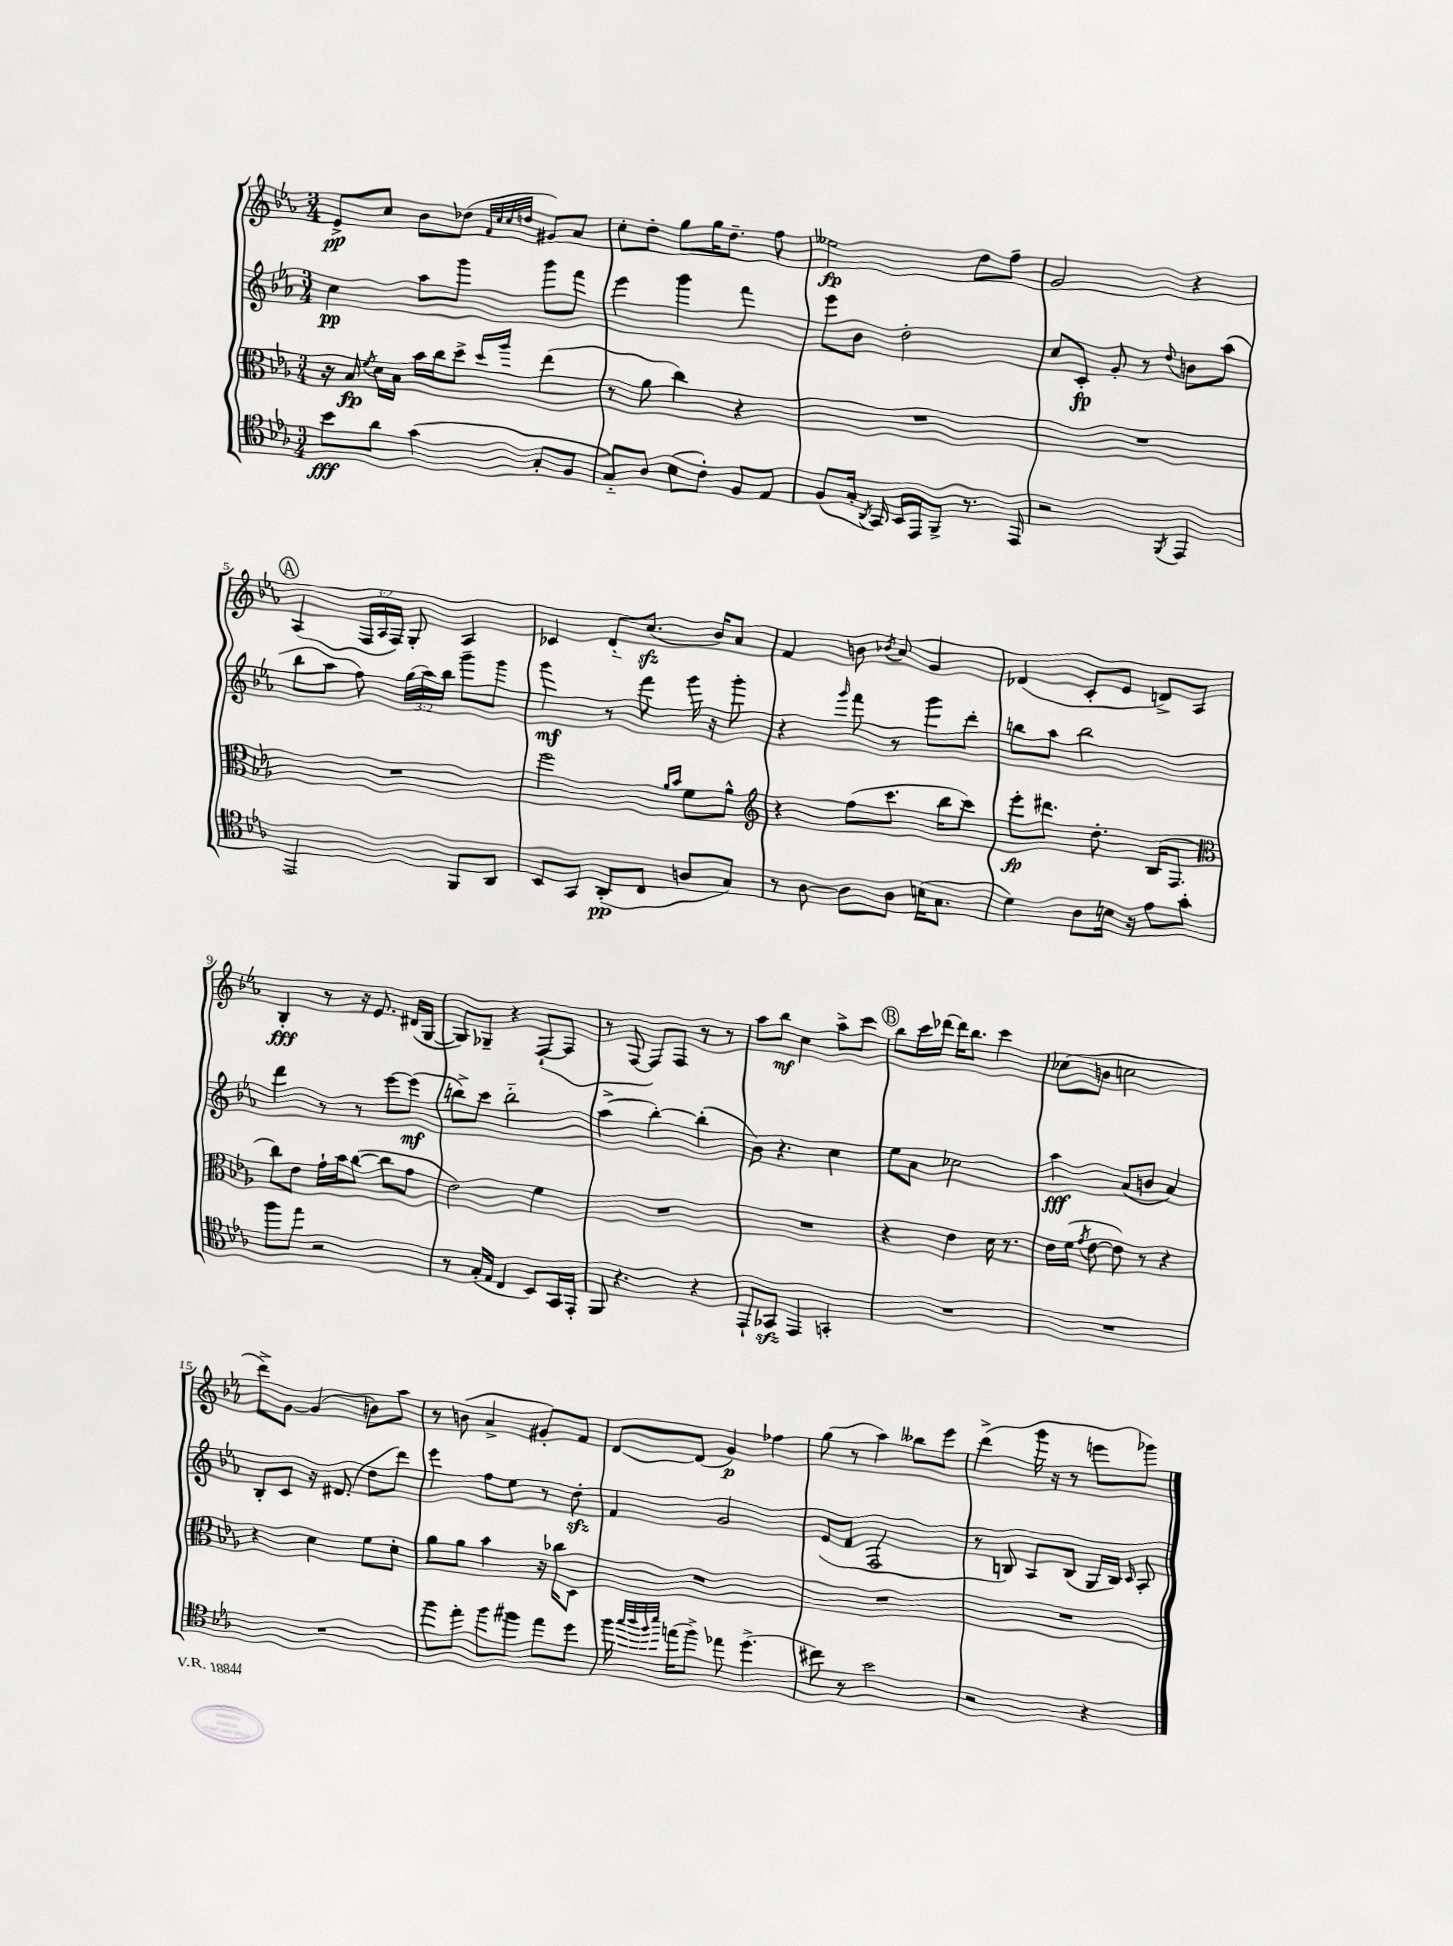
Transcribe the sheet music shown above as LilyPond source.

<<
\new StaffGroup <<
\new Staff = "s0" {
    \clef treble \key ees \major \numericTimeSignature \time 3/4 \override Staff.TupletNumber.text = #tuplet-number::calc-fraction-text
    \autoBeamOff ees'8[->\pp c''8] bes'8[ des''8]( \grace { f'32[ c''32 c''32 d''32] } gis'8[) aes'8] |
    c''8[-. d''8]-. g''8[ g''16 d''8.]-- f''8 |
    eeses''2\fp d''8[ f''8]-- |
    g'2 r4 |
    \mark \markup { \circle "A" } aes4( \tuplet 3/2 { f16[ aes16 f16]) } g8-. aes4 |
    ces'4 d'8[-_ c''8.]\sfz( bes'16[) aes'8] |
    f'4 b'8 \acciaccatura { bes'8 } aes'8 g'4 |
    des'4( c'8[-. ees'8] d'8[->) aes8] |
    bes4-.\fff r8 r16 ees'8. dis'16[( g16]~ |
    g8[) ges8]-- r4 f8[~-!( f8] |
    r8 f8~ f8[) f8] r8 r8 |
    aes''8[ bes''8]\mf c''4 aes''8[-> c'''8] |
    \mark \markup { \circle "B" } bes''8[ c'''16 des'''16]~ des'''16[ bes''8.] c'''4 |
    ces''8[( b'8] c''2 |
    d'''8[->) g'8]~ g'4( b'8[) aes''8] |
    r8 b'8( aes'4-> gis'8[-.) f'8] |
    d'8[~ d'8]( g'4\p) fes''4 |
    g''8( r8 aes''4) beses''8[ ees'''8] |
    d'''4->( g'''16 r16 r8 e'''8[ ges'''8]) \bar "|." |
}
\new Staff = "s1" {
    \clef treble \key ees \major \numericTimeSignature \time 3/4 \override Staff.TupletNumber.text = #tuplet-number::calc-fraction-text
    \autoBeamOff c''4\pp aes''8[ g'''8] g'''8[ f'''8] |
    ees'''4 g'''4 f'''4 |
    ees'''8[ bes'8] d''2-. |
    c''8[ c'8]-.\fp g'8-. r8 \appoggiatura { d''8 } b'8[ aes''8]( |
    \mark \markup { \circle "A" } bes''8[ aes''8] f''8) \tuplet 3/2 { g''16[( aes''16) bes''16] } g'''8[-- g'''8] |
    g'''4\mf r8 f'''8 g'''16 r16 g'''8-. |
    r4 \grace { g'''16 } f'''8 r8 g'''8[ d'''8]-. |
    b''8[ aes''8] b''2 |
    d'''4 r8 r8 ees'''8[~ ees'''8]\mf( |
    b''8[->) c'''8] b''2-_ |
    aes''4->( bes''4~-.) bes''4-.( |
    bes'8) r4. c''4 |
    \mark \markup { \circle "B" } ees''8[ aes'8] ces''2 |
    aes''4\fff aes'8[( b'8] aes'4) |
    bes8[-. c'8] r16 dis'8.( d''8[ d'''8]) |
    ees'''4 f''8[ ees''8] r8 d''8-.\sfz |
    f'4 g'2 |
    ees'8[( f'8] f2 |
    r8 b8) aes8[ b8]( g16[ b16]) \grace { c'16 } aes8-. \bar "|." |
}
\new Staff = "s2" {
    \clef alto \key ees \major \numericTimeSignature \time 3/4
    \autoBeamOff r16 bes16\fp \acciaccatura { f'8 } d'16[ bes16] bes'16[ c''16 d''8]-> \grace { d''16[ aes''16] } ees''4( |
    r8 aes'8 c''4) r4 |
    R2. |
    R2. |
    \mark \markup { \circle "A" } R2. |
    f''2 \grace { aes'16[ bes'16] } f'8[ aes'8]-^ |
    \clef treble r4 f''8[( c'''8.] bes''16[ c'''8]) |
    ees'''8[-.\fp dis'''8.] d''8.-. bes16[( f8.] |
    \clef alto c''8[) ees'8] g'16[-! bes'16 c''8]~( c''8[ g'8] |
    ees'2) f'4 |
    R2. |
    R2. |
    \mark \markup { \circle "B" } r4 ees'4 d'16 r8. |
    ees'16[ f'16]( \acciaccatura { g'8 } ees'8~ ees'8) r8 r4 |
    r4 d'4 f'8[ d'8]-. |
    aes'8[ aes'8] bes'4 r16 ces''16[ d8] |
    R2. |
    R2. |
    R2. \bar "|." |
}
\new Staff = "s3" {
    \clef tenor \key ees \major \numericTimeSignature \time 3/4
    \autoBeamOff bes'8[\fff aes'8] g'4( g8[-. f8] |
    g8[-_) aes8] bes8[( c'8]-.) f8[ ees8] |
    f8[( g16]-. \acciaccatura { aes,8 } g,16) bes,16[ ees,16 f,8]-> r8. ees,16 |
    r2 \acciaccatura { f,8 } ees,4 |
    \mark \markup { \circle "A" } ees,2 f,8[ aes,8] |
    bes,8[ g,8] aes,8[-.\pp( c8] a8[ g8]) |
    r8 aes8~ aes8[ aes8] b16[( g8.] |
    d'4) aes8[ b16] r16 ees'8[ g'8]-. |
    f''8[ ees''8] r2 |
    r8 g16[-.( ees16] c4 bes,8[) g,16 ees,16]-. |
    f,8 r4. r4 |
    ees,8[-! ges,8]\sfz ees,4 g,4-. |
    \mark \markup { \circle "B" } R2. |
    R2. |
    R2. |
    f''8[ ees''8]-. f''8[ fis''8] ees''8[ d''8] |
    f''16 \grace { g''32[ aes''32 f''32 bes''32] } e''16[( f''8]->) ees''8 d''4.->( |
    cis''8) r8 bes'2 |
    r2 r4 \bar "|." |
}
>>
>>
